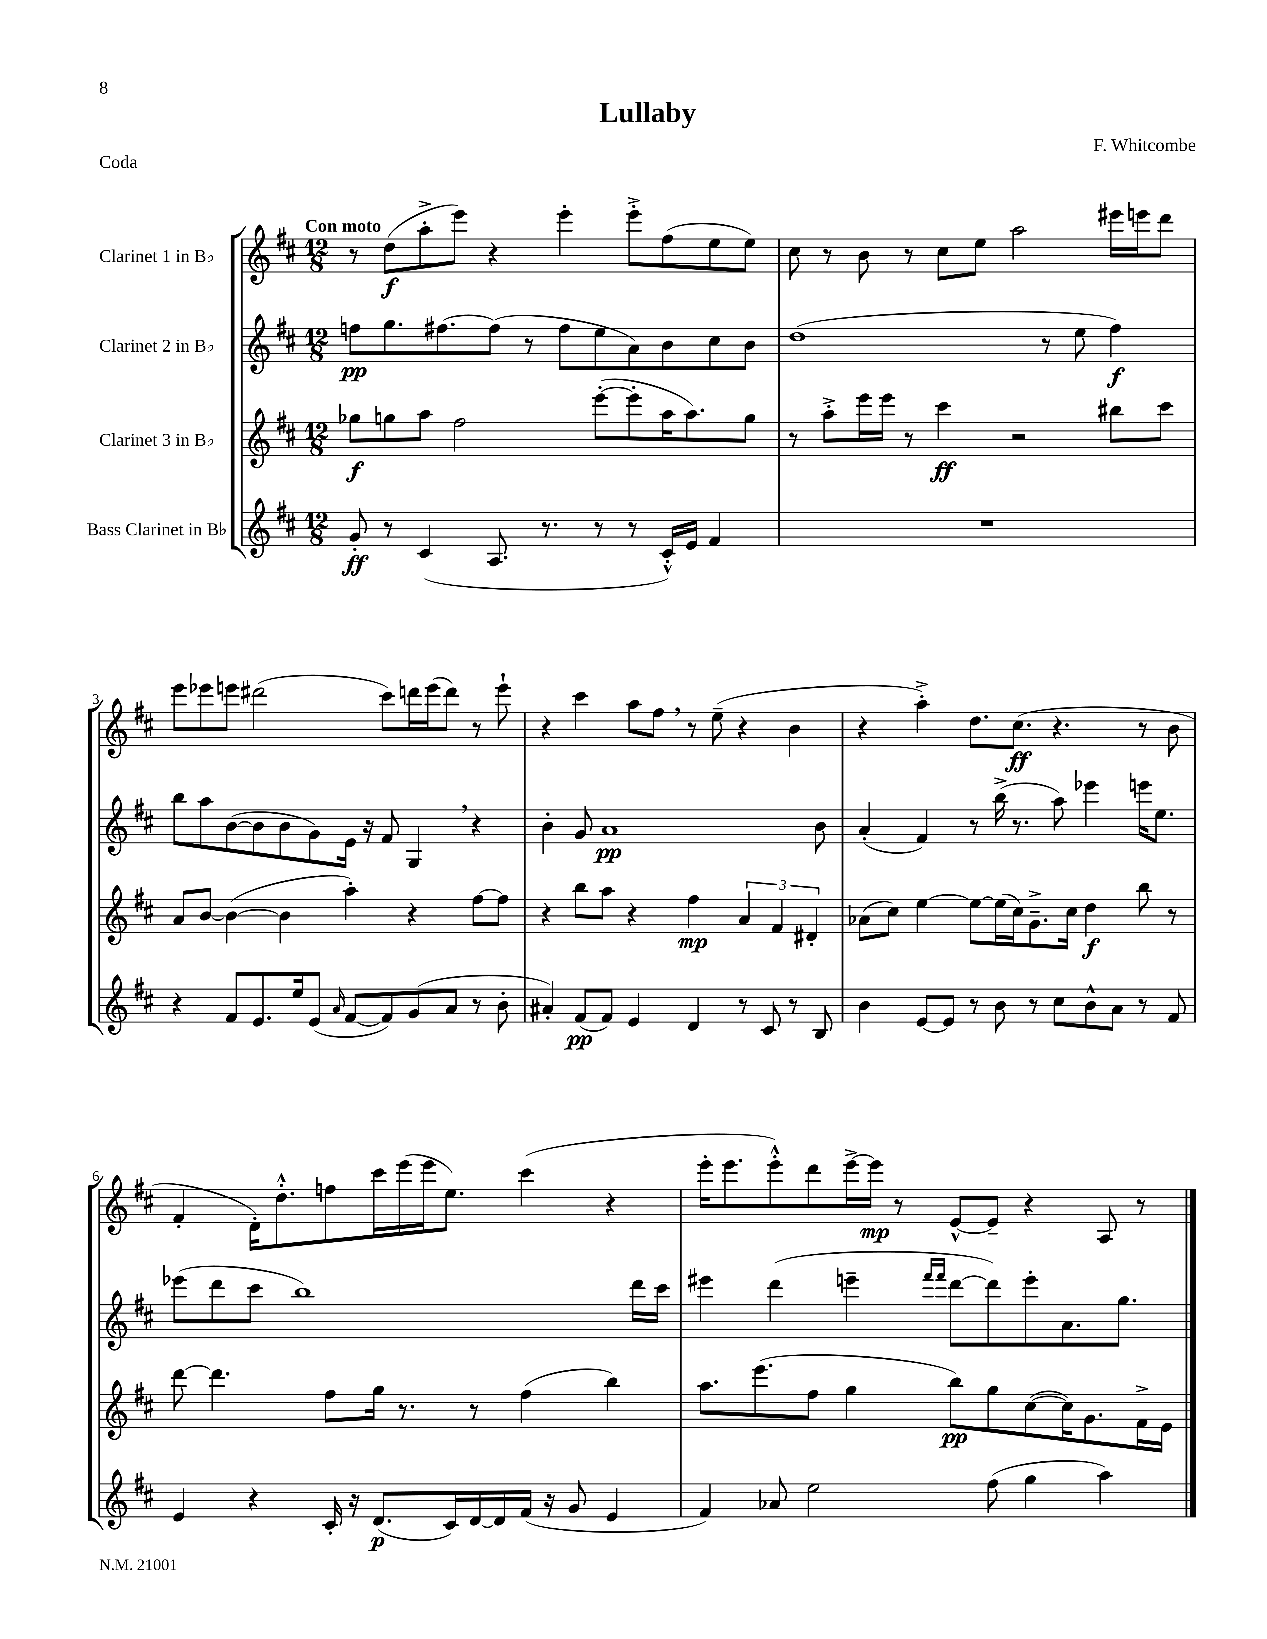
\header { title = "Lullaby" composer = "F. Whitcombe" piece = "Coda" }
<<
\new StaffGroup <<
\new Staff = "s0" \with { instrumentName = "Clarinet 1 in Bb" } {
    \clef treble \key d \major \numericTimeSignature \time 12/8 \tempo "Con moto"
    \autoBeamOff r8 d''8[\f( a''8-.-> e'''8]) r4 e'''4-. e'''8[-.-> fis''8( e''8 e''8]) |
    cis''8 r8 b'8 r8 cis''8[ e''8] a''2 eis'''16[ e'''16 d'''8] |
    e'''8[ ees'''8 e'''8] dis'''2( cis'''8[) d'''16 e'''16( d'''8]) r8 e'''8-! |
    r4 cis'''4 a''8[ fis''8] \breathe r8 e''8--( r4 b'4 |
    r4 a''4-.->) d''8.[ cis''8.]\ff( r4. r8 b'8 |
    fis'4-. d'16[-.) d''8.-.-^ f''8 cis'''16 e'''16( e'''16 e''8.]) cis'''4( r4 |
    e'''16[-. e'''8. e'''8-.-^) d'''8 e'''16~-> e'''16]\mp r8 e'8[~-^ e'8]-- r4 a8 r8 \bar "|." |
}
\new Staff = "s1" \with { instrumentName = "Clarinet 2 in Bb" } {
    \clef treble \key d \major \numericTimeSignature \time 12/8
    \autoBeamOff f''8[\pp g''8. fis''8.~ fis''8]( r8 fis''8[ e''8 a'8) b'8 cis''8 b'8] |
    d''1( r8 e''8 fis''4\f) |
    b''8[ a''8 b'8~( b'8 b'8 g'8) e'16] r16 fis'8 g4 \breathe r4 |
    b'4-. g'8 a'1\pp b'8 |
    a'4-.( fis'4) r8 b''16->( r8. a''8) ees'''4 e'''16[ e''8.] |
    ees'''8[( d'''8 cis'''8] b''1) d'''16[ cis'''16] |
    eis'''4 d'''4( e'''4-- \grace { fis'''16[ fis'''16] } d'''8[~ d'''8) e'''8-. a'8. g''8.] \bar "|." |
}
\new Staff = "s2" \with { instrumentName = "Clarinet 3 in Bb" } {
    \clef treble \key d \major \numericTimeSignature \time 12/8
    \autoBeamOff ges''8[\f g''8 a''8] fis''2 e'''8[~-.( e'''8-. a''16 a''8.) g''8] |
    r8 a''8[-.-> e'''16 e'''16] r8 cis'''4\ff r2 bis''8[ cis'''8] |
    a'8[ b'8]~ b'4~( b'4 a''4-.) r4 fis''8[~ fis''8] |
    r4 b''8[ a''8] r4 fis''4\mp \tuplet 3/2 { a'4 fis'4 dis'4-. } |
    aes'8[( cis''8]) e''4~ e''8[~ e''16( cis''16) g'8.---> cis''16] d''4\f b''8 r8 |
    d'''8~ d'''4. fis''8[ g''16] r8. r8 fis''4( b''4) |
    a''8.[ e'''8.( fis''8] g''4 b''8[\pp) g''8 cis''8~( cis''16) g'8. fis'16-> e'16] \bar "|." |
}
\new Staff = "s3" \with { instrumentName = "Bass Clarinet in Bb" } {
    \clef treble \key d \major \numericTimeSignature \time 12/8
    \autoBeamOff g'8-.\ff r8 cis'4( a8. r8. r8 r8 cis'16[-.-^) e'16] fis'4 |
    R1. |
    r4 fis'8[ e'8. e''16 e'8]( \grace { a'16 } fis'8[~ fis'8) g'8( a'8] r8 b'8-. |
    ais'4-.) fis'8[\pp( fis'8]) e'4 d'4 r8 cis'8 r8 b8 |
    b'4 e'8[~ e'8] r8 b'8 r8 cis''8[ b'8-^ a'8] r8 fis'8 |
    e'4 r4 cis'16-. r16 d'8.[\p( cis'16) d'16~ d'16 fis'16]( r16 g'8 e'4 |
    fis'4) aes'8 e''2 fis''8( g''4 a''4) \bar "|." |
}
>>
>>
